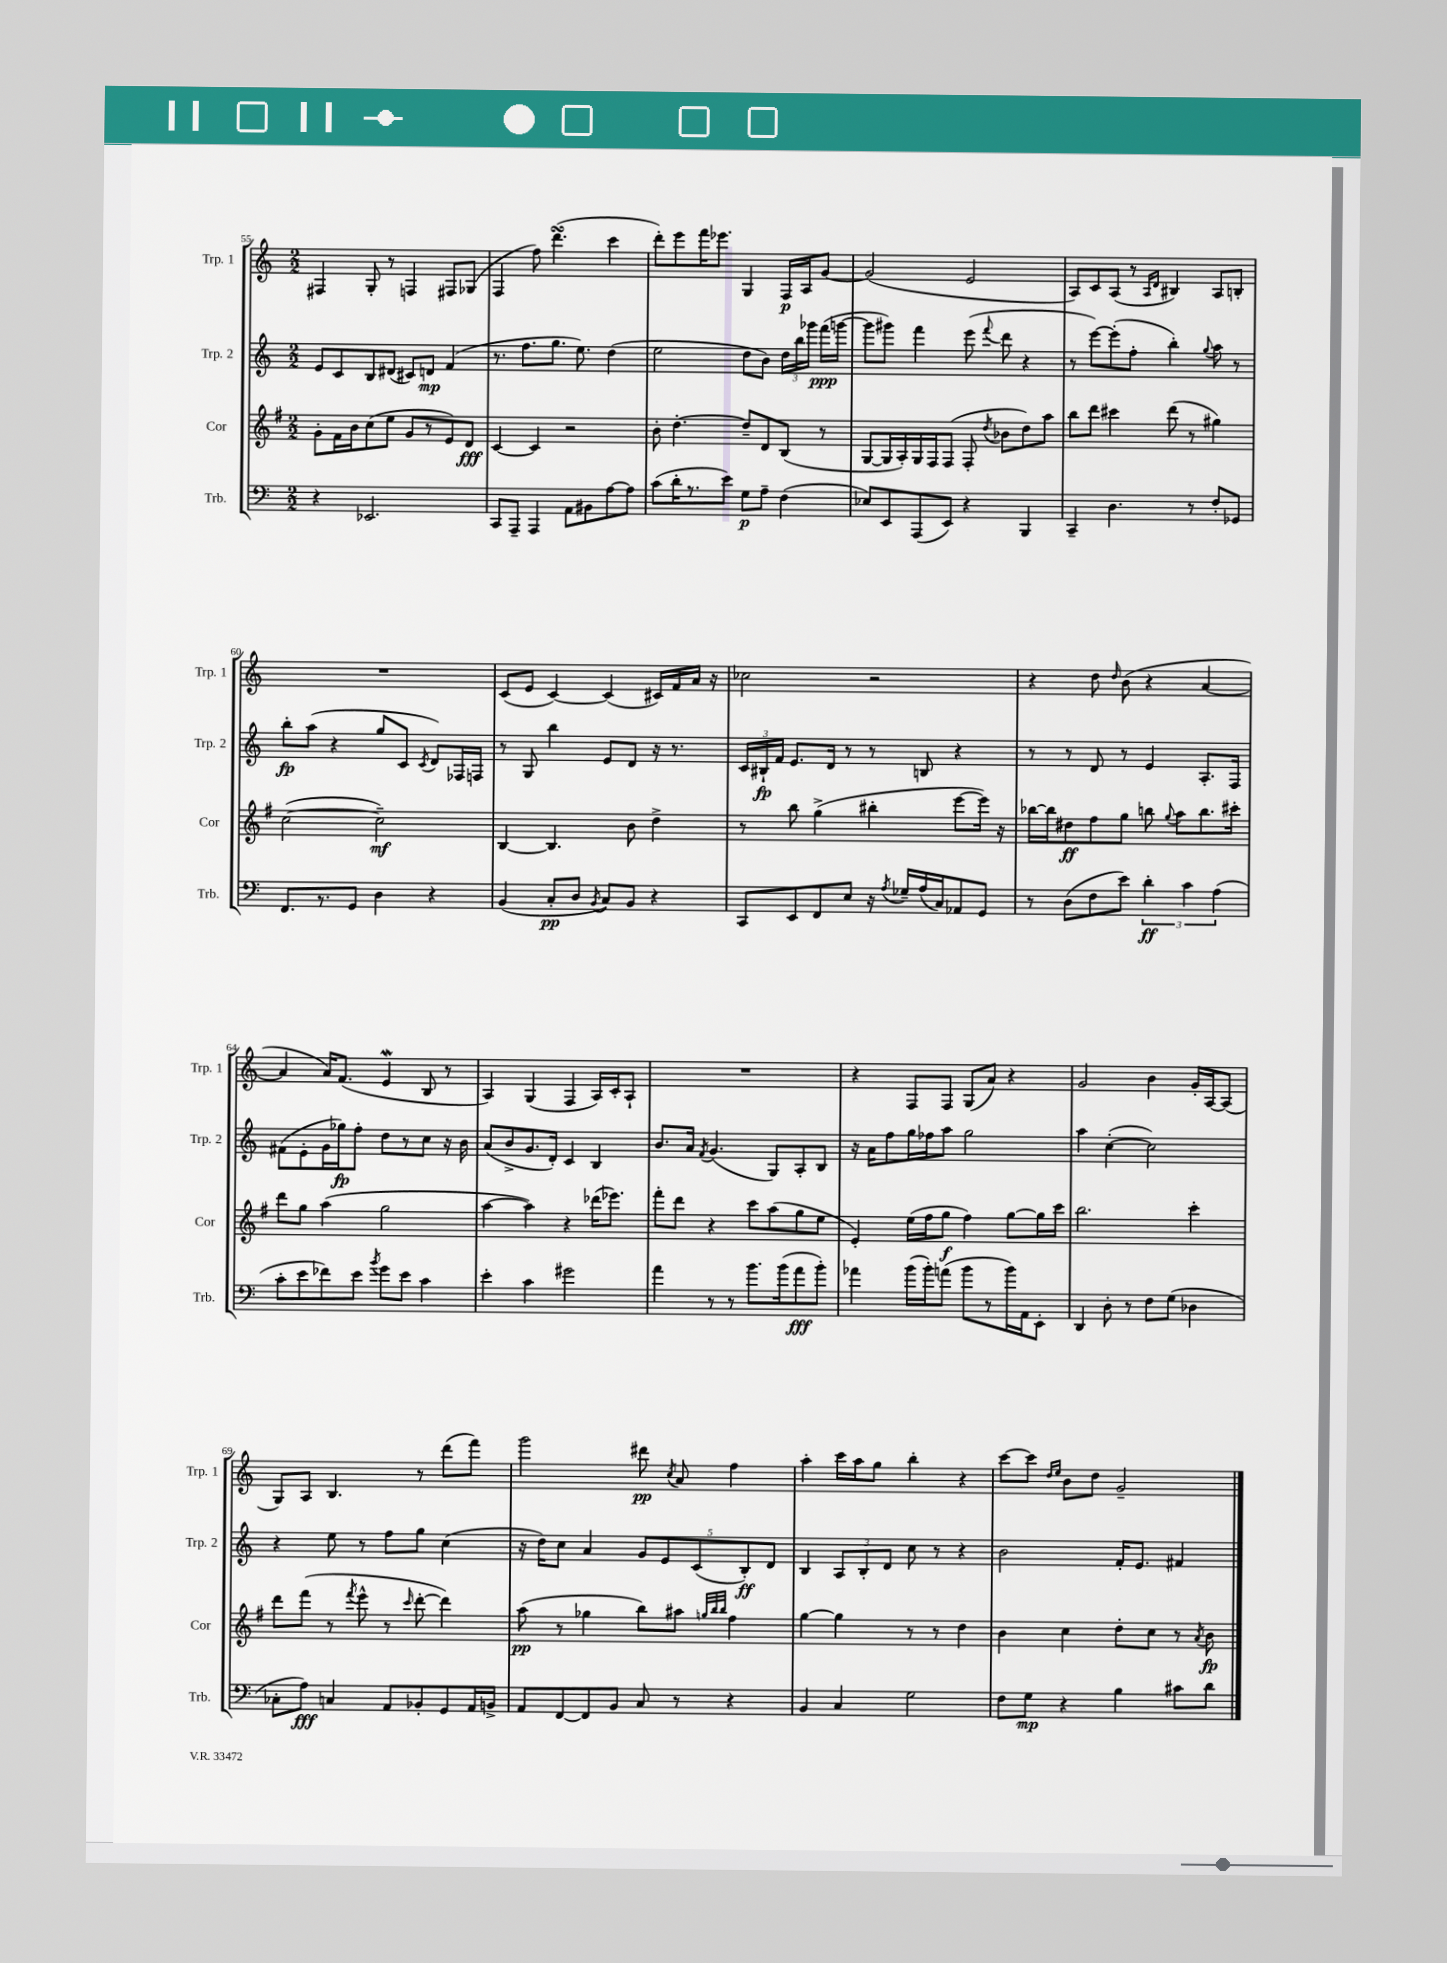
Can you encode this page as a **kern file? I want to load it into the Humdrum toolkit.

**kern	**kern	**kern	**kern
*staff4	*staff3	*staff2	*staff1
*clefF4	*clefG2	*clefG2	*clefG2
*k[]	*k[f#]	*k[]	*k[]
*M2/2	*M2/2	*M2/2	*M2/2
4r	8g'	8e	4F#
.	16f#	8c	.
.	16b	.	.
2.EE-	(8cc	8B	8G'
.	8ee	(8d#	8r
.	8g	8c#)	4F
.	8r	8d	.
.	8e)	(4f	8F#
.	8d	.	(8G-
=	=	=	=
8CC	[4c	8.r	4F
8AAA~	.	.	.
.	.	8.ff	.
4AAA	4c]	.	8ff)
.	.	8.gg	(4.ddd
8AA	2r	.	.
.	.	8.ee)	.
8BB#	.	.	.
[8A	.	(4dd	4ccc
8A]	.	.	.
=	=	=	=
(8c	8b'	2ee	8ddd')
16d'	[4.dd'	.	8eee
8.r	.	.	.
.	.	.	16fff
.	.	.	8.eee-
8e)	.	.	.
8G	8dd~]	8dd	4G
8A~	8d	8b)	.
(4F	(8B	24dd	16F
.	.	24bb	.
.	.	.	16A
.	.	24ggg-	.
.	8r	(16fff	[8g
.	.	[16ggg	.
=	=	=	=
8E-)	[8G	8ggg]	(2g]
8EE	16G]	8ggg#)	.
.	16A')	.	.
(8AAA	16G	4fff	.
.	16F#	.	.
8EE)	(8F#	.	.
4r	8F#'	(8eee	2e
.	8qdd	8qqfff	.
.	8b-	8ddd	.
4BBB	8dd)	4r	.
.	8aa	.	.
=	=	=	=
4CC~	8bb	8r	8A)
.	8ddd	[8eee)	8c
4.D	4ccc#	(8eee']	(8A
.	.	8ff'	8r
.	.	.	16qqA
.	.	.	16qqd
.	(8ddd	4bb')	4B#)
8r	8r	.	.
.	.	8qqgg	.
8F'	4gg#)	8aa	8A
8GG-	.	8r	8B'
=	=	=	=
8.FF	([2cc	8bb'	1r
.	.	(8aa	.
8.r	.	.	.
.	.	4r	.
8GG	.	.	.
4D	2cc~])	8gg	.
.	.	8c	.
.	.	8qc	.
4r	.	8d)	.
.	.	16F-	.
.	.	16F	.
=	=	=	=
(4BB	[4B	8r	(8c
.	.	8G	8e
8C'	4.B]	4bb	[4c)
8D	.	.	.
8qBB	.	.	.
8C)	.	8e	(4c]
8BB	8b	8d	.
4r	4dd^	16r	16c#)
.	.	8.r	16f
.	.	.	16a
.	.	.	16r
=	=	=	=
8CC	8r	24c	2cc-
.	.	24B#`	.
.	.	24f	.
8EE	8bb	8.e	.
8FF	(4gg^	.	.
.	.	16d	.
8E	.	8r	.
16r	4bb#'	8r	2r
8qA	.	.	.
16G-~	.	.	.
(16A	.	8B	.
16C)	.	.	.
8AA-	[8eee	4r	.
8GG	16eee])	.	.
.	16r	.	.
=	=	=	=
8r	[16bb-	8r	4r
.	16bb-]	.	.
(8D	8dd#	8r	.
8F	8ff#	8d	8dd
.	.	.	16qqdd
8e)	8gg	8r	(8b
6d'	8bb	4e	4r
.	8qqgg	.	.
.	8aa	.	.
6c	.	.	.
.	8.bb	8.A'	[4a
(6A	.	.	.
.	16ccc#'	16F	.
=	=	=	=
8c'	8ddd	(8f#	4a]
8e	8gg	8e'	.
8f-)	(4aa	16g	16a)
.	.	16gg-)	(8.f
8e	.	8ff'	.
8qb	.	.	.
8g	2gg	8dd	4e
8e	.	8r	.
4c	.	8cc	8B
.	.	16r	8r
.	.	16b	.
=	=	=	=
4e'	[4aa	(8a	4A)
.	.	8b^	.
4c	4aa])	8.g	(4G
.	.	16d')	.
2g#	4r	4c	4F
.	(16ddd-	4B	16A)
.	8.eee-)	.	16c'
.	.	.	8A`
=	=	=	=
4a	8fff#'	8.b	1r
.	8ddd	.	.
.	.	16a	.
.	.	8qf	.
8r	4r	(4.g	.
8r	.	.	.
8.b	8ccc	.	.
.	(8aa	8G)	.
(16b	.	.	.
8a	8gg	8A'	.
8b')	8ee	8B	.
=	=	=	=
4a-	4e')	16r	4r
.	.	16a	.
.	.	8ff	.
(16b	(16ee	16gg	8F
16b')	16ff#	16ff-	.
(8a	8gg	8aa	8F
8b	4ff#)	2gg	(8G
8r	.	.	8a)
16b)	[8gg	.	4r
16AA	.	.	.
8EE'	16gg]	.	.
.	16ccc	.	.
=	=	=	=
4DD	2.bb	4aa	2g
8D'	.	([4cc'	.
8r	.	.	.
8F	.	2cc])	4b
(8G	.	.	.
4D-	4ccc'	.	16g'
.	.	.	[16A
.	.	.	(8A]
=	=	=	=
8C-'	8ddd	4r	8G)
8A)	(8fff#	.	8A
4C	8r	8ee	4.B
.	8qfff#	.	.
.	8eee^^	8r	.
8AA	8r	8ff	.
.	16qqccc	.	.
8BB-'	[8ddd'	8gg	8r
8GG	4ddd])	(4cc	(8ddd
16AA	.	.	8fff)
16BB^	.	.	.
=	=	=	=
8AA	(8aa	16r	2ggg
.	.	16dd)	.
[8FF	8r	8cc	.
8FF]	4gg-	4a	.
8BB	.	.	.
8C	8bb)	10g	8ddd#
.	.	10e	.
.	.	.	8qcc
8r	8aa#	.	8a
.	.	(10c	.
.	32qqgg	.	.
.	32qqbb	.	.
.	32qqbb	.	.
4r	4ff#	.	4ff
.	.	10B')	.
.	.	10d	.
=	=	=	=
4BB	[4gg	4B	4aa'
4C	4gg]	12A	16ccc
.	.	.	16aa
.	.	12B'	.
.	.	.	8gg
.	.	12d	.
2G	8r	8cc	4bb'
.	8r	8r	.
.	4dd	4r	4r
=	=	=	=
8F	4b	2b	[8ccc
8G	.	.	8ccc]
.	.	.	16qqdd
.	.	.	16qqee
4r	4cc	.	8b
.	.	.	8dd
4B	8dd'	16f'	2g~
.	.	8.e	.
.	8cc	.	.
8c#	8r	4f#	.
.	8qa	.	.
8d	8b	.	.
==	==	==	==
*-	*-	*-	*-
